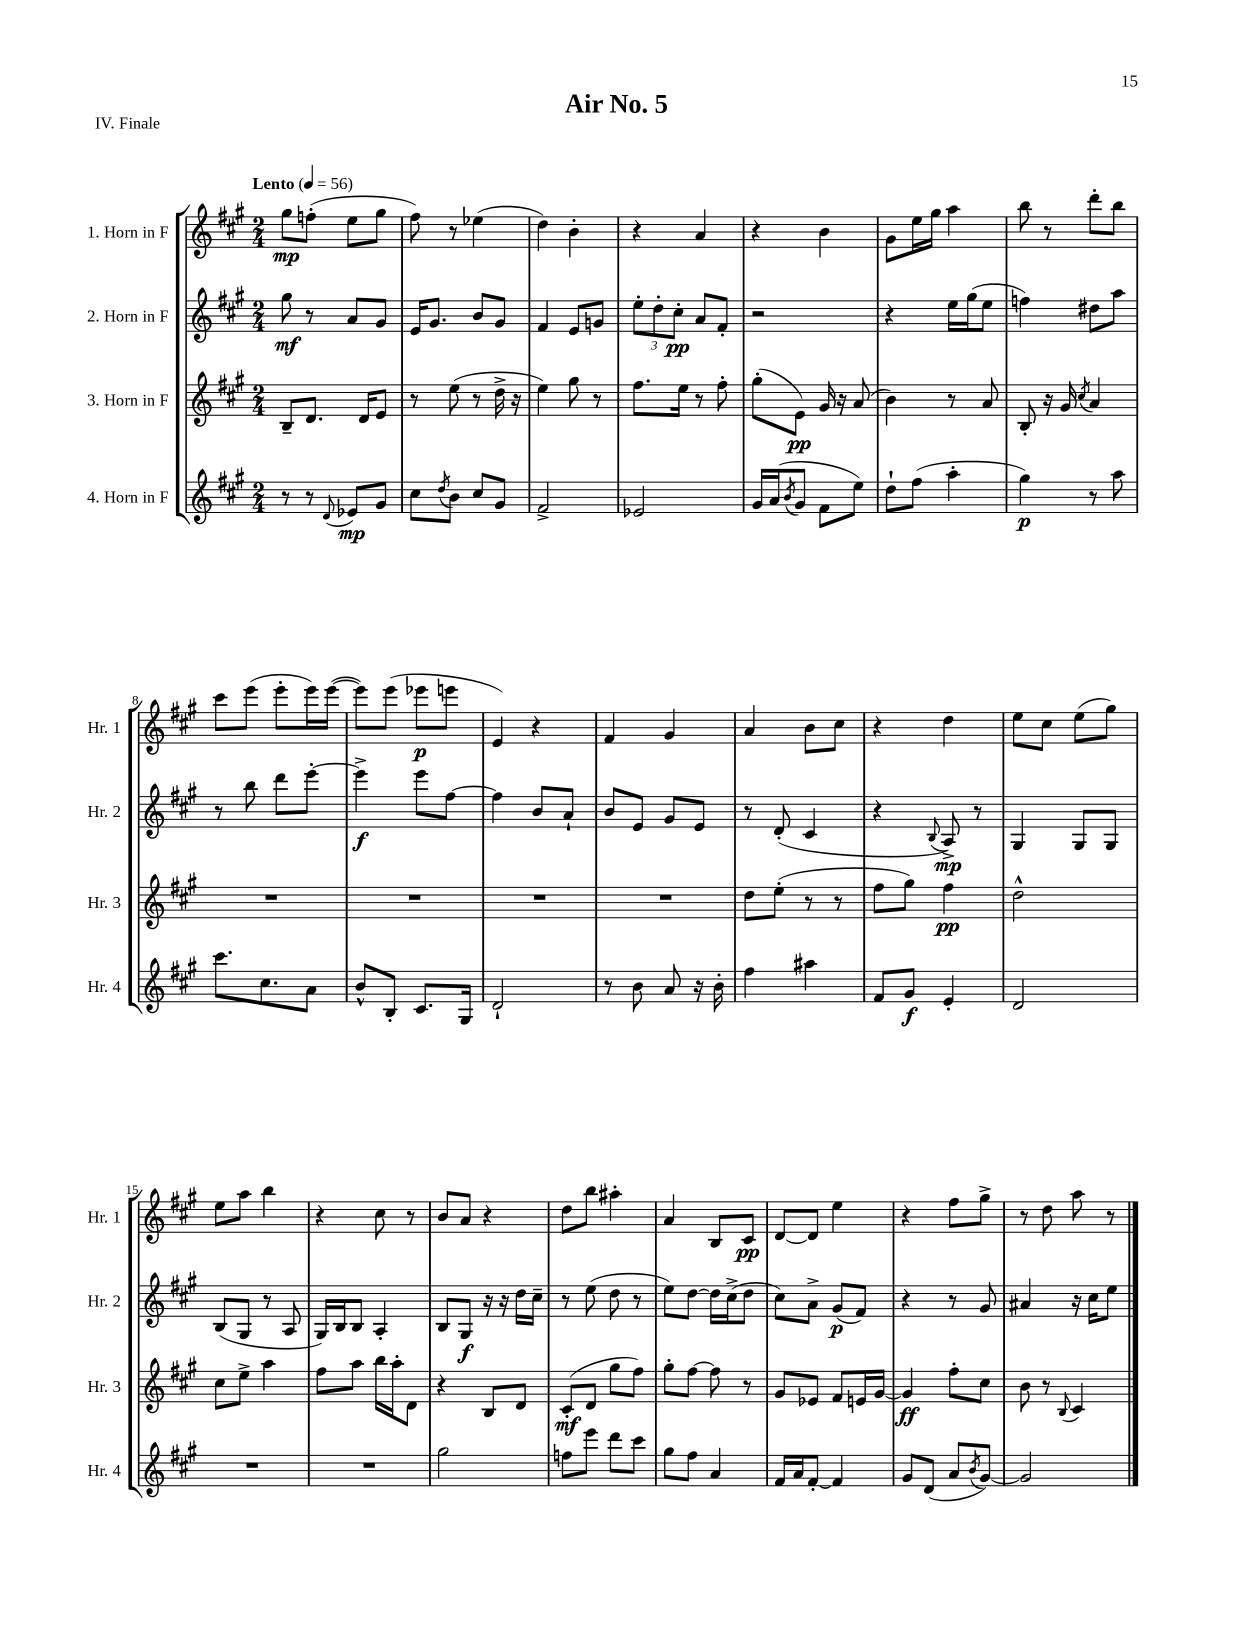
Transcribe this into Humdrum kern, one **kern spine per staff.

**kern	**dynam	**kern	**dynam	**kern	**dynam	**kern	**dynam
*part4	*part4	*part3	*part3	*part2	*part2	*part1	*part1
*staff4	*staff4	*staff3	*staff3	*staff2	*staff2	*staff1	*staff1
*I"4. Horn in F	*	*I"3. Horn in F	*	*I"2. Horn in F	*	*I"1. Horn in F	*
*I'Hr. 4	*	*I'Hr. 3	*	*I'Hr. 2	*	*I'Hr. 1	*
*clefG2	*	*clefG2	*	*clefG2	*	*clefG2	*
*k[f#c#g#]	*	*k[f#c#g#]	*	*k[f#c#g#]	*	*k[f#c#g#]	*
*M2/4	*	*M2/4	*	*M2/4	*	*M2/4	*
*MM56	*	*MM56	*	*MM56	*	*MM56	*
=1	=1	=1	=1	=1	=1	=1	=1
!	!	!	!	!	!	!LO:TX:a:B:t=Lento	!
8r	.	8B~/L	.	8gg#\	mf	8gg#\L	mp
8r	.	8.d/J	.	8r	.	(8ffn'\J	.
8qqd/	.	.	.	.	.	.	.
8e-X/L	mp	.	.	8a/L	.	8ee\L	.
.	.	16d/KL	.	.	.	.	.
8g#/J	.	8e/J	.	8g#/J	.	8gg#\J	.
=2	=2	=2	=2	=2	=2	=2	=2
8cc#\L	.	8r	.	16e/KL	.	8ff#\)	.
.	.	.	.	8.g#/J	.	.	.
8qdd/	.	.	.	.	.	.	.
8b\J	.	(8ee\	.	.	.	8r	.
8cc#/L	.	8r	.	8b/L	.	(4ee-X\	.
8g#/J	.	16dd^\	.	8g#/J	.	.	.
.	.	16r	.	.	.	.	.
=3	=3	=3	=3	=3	=3	=3	=3
2f#^/	.	4ee\)	.	4f#/	.	4dd\)	.
.	.	8gg#\	.	8e/L	.	4b'\	.
.	.	8r	.	8gn/J	.	.	.
=4	=4	=4	=4	=4	=4	=4	=4
2e-X/	.	8.ff#\L	.	12ee'\L	.	4r	.
.	.	.	.	12dd'\	.	.	.
.	.	.	.	12cc#'\J	pp	.	.
.	.	16ee\Jk	.	.	.	.	.
.	.	8r	.	8a/L	.	4a/	.
.	.	8ff#'\	.	8f#'/J	.	.	.
=5	=5	=5	=5	=5	=5	=5	=5
16g#/LL	.	(8gg#'\L	.	2r	.	4r	.
(16a/J	.	.	.	.	.	.	.
8qb/	.	.	.	.	.	.	.
8g#/J	.	8e\J)	pp	.	.	.	.
8f#\L	.	16g#/	.	.	.	4b\	.
.	.	16r	.	.	.	.	.
8ee\J)	.	(8a/	.	.	.	.	.
=6	=6	=6	=6	=6	=6	=6	=6
8dd`\L	.	4b\)	.	4r	.	8g#\L	.
(8ff#\J	.	.	.	.	.	16ee\L	.
.	.	.	.	.	.	16gg#\JJ	.
4aa'\	.	8r	.	16ee\LL	.	4aa\	.
.	.	.	.	(16gg#\J	.	.	.
.	.	8a/	.	8ee\J	.	.	.
=7	=7	=7	=7	=7	=7	=7	=7
4gg#\)	p	8B'/	.	4ffn\)	.	8bb\	.
.	.	16r	.	.	.	8r	.
.	.	16g#/	.	.	.	.	.
.	.	8qcc#/	.	.	.	.	.
8r	.	4a/	.	8dd#X\L	.	8ddd'\L	.
8aa\	.	.	.	8aa\J	.	8bb\J	.
!!LO:LB:g=z
=8	=8	=8	=8	=8	=8	=8	=8
8.ccc#\L	.	2r	.	8r	.	8ccc#\L	.
.	.	.	.	8bb\	.	(8eee\J	.
8.cc#\	.	.	.	.	.	.	.
.	.	.	.	8ddd\L	.	8eee'\L	.
8a\J	.	.	.	[8eee'\J	.	16eee\L)	.
.	.	.	.	.	.	([16eee\JJ	.
=9	=9	=9	=9	=9	=9	=9	=9
8b^^/L	.	2r	.	4eee^\]	f	8eee\L])	.
8B'/J	.	.	.	.	.	(8eee\J	.
8.c#/L	.	.	.	8eee\L	.	8eee-X\L	p
.	.	.	.	[8ff#\J	.	8eeen\J	.
16G#/Jk	.	.	.	.	.	.	.
=10	=10	=10	=10	=10	=10	=10	=10
2d`/	.	2r	.	4ff#\]	.	4e/)	.
.	.	.	.	8b/L	.	4r	.
.	.	.	.	8a`/J	.	.	.
=11	=11	=11	=11	=11	=11	=11	=11
8r	.	2r	.	8b/L	.	4f#/	.
8b\	.	.	.	8e/J	.	.	.
8a/	.	.	.	8g#/L	.	4g#/	.
16r	.	.	.	8e/J	.	.	.
16b'\	.	.	.	.	.	.	.
=12	=12	=12	=12	=12	=12	=12	=12
4ff#\	.	8dd\L	.	8r	.	4a/	.
.	.	(8ee'\J	.	(8d'/	.	.	.
4aa#X\	.	8r	.	4c#/	.	8b\L	.
.	.	8r	.	.	.	8cc#\J	.
=13	=13	=13	=13	=13	=13	=13	=13
8f#/L	.	8ff#\L	.	4r	.	4r	.
8g#/J	f	8gg#\J)	.	.	.	.	.
.	.	.	.	8qqB/	.	.	.
4e'/	.	4ff#\	pp	8A^/)	mp	4dd\	.
.	.	.	.	8r	.	.	.
=14	=14	=14	=14	=14	=14	=14	=14
2d/	.	2dd^^\	.	4G#/	.	8ee\L	.
.	.	.	.	.	.	8cc#\J	.
.	.	.	.	8G#/L	.	(8ee\L	.
.	.	.	.	8G#/J	.	8gg#\J)	.
!!LO:LB:g=z
=15	=15	=15	=15	=15	=15	=15	=15
2r	.	8cc#\L	.	(8B/L	.	8ee\L	.
.	.	8ee^\J	.	8G#/J	.	8aa\J	.
.	.	4aa\	.	8r	.	4bb\	.
.	.	.	.	8A/	.	.	.
=16	=16	=16	=16	=16	=16	=16	=16
2r	.	8ff#\L	.	16G#/LL)	.	4r	.
.	.	.	.	16B/J	.	.	.
.	.	8aa\J	.	8B/J	.	.	.
.	.	16bb\LL	.	4A'/	.	8cc#\	.
.	.	16aa'\J	.	.	.	.	.
.	.	8d\J	.	.	.	8r	.
=17	=17	=17	=17	=17	=17	=17	=17
2gg#\	.	4r	.	8B/L	.	8b/L	.
.	.	.	.	8G#/J	f	8a/J	.
.	.	8B/L	.	16r	.	4r	.
.	.	.	.	16r	.	.	.
.	.	8d/J	.	16dd\LL	.	.	.
.	.	.	.	16cc#~\JJ	.	.	.
=18	=18	=18	=18	=18	=18	=18	=18
8ffn\L	.	(8c#'/L	mf	8r	.	8dd\L	.
8eee\J	.	8d/J	.	(8ee\	.	8bb\J	.
8ddd\L	.	8gg#\L	.	8dd\	.	4aa#X'\	.
8ccc#\J	.	8ff#\J)	.	8r	.	.	.
=19	=19	=19	=19	=19	=19	=19	=19
8gg#\L	.	8gg#'\L	.	8ee\L)	.	4a/	.
8ff#\J	.	[8ff#\J	.	[8dd\J	.	.	.
4a/	.	8ff#\]	.	16dd\LL]	.	8B/L	.
.	.	.	.	(16cc#^\J	.	.	.
.	.	8r	.	8dd\J	.	8c#/J	pp
=20	=20	=20	=20	=20	=20	=20	=20
16f#/LL	.	8g#/L	.	8cc#\L)	.	[8d/L	.
16a/J	.	.	.	.	.	.	.
[8f#'/J	.	8e-X/J	.	8a^\J	.	8d/J]	.
4f#/]	.	8f#/L	.	(8g#/L	p	4ee\	.
.	.	16en/L	.	8f#/J)	.	.	.
.	.	[16g#/JJ	.	.	.	.	.
=21	=21	=21	=21	=21	=21	=21	=21
8g#/L	.	4g#/]	ff	4r	.	4r	.
(8d/J	.	.	.	.	.	.	.
8a/L	.	8ff#'\L	.	8r	.	8ff#\L	.
8qb/	.	.	.	.	.	.	.
[8g#/J)	.	8cc#\J	.	8g#/	.	8gg#^\J	.
=22	=22	=22	=22	=22	=22	=22	=22
2g#/]	.	8b\	.	4a#X/	.	8r	.
.	.	8r	.	.	.	8dd\	.
.	.	8qqB/	.	.	.	.	.
.	.	4c#/	.	16r	.	8aa\	.
.	.	.	.	16cc#\KL	.	.	.
.	.	.	.	8ee\J	.	8r	.
==	==	==	==	==	==	==	==
*-	*-	*-	*-	*-	*-	*-	*-
